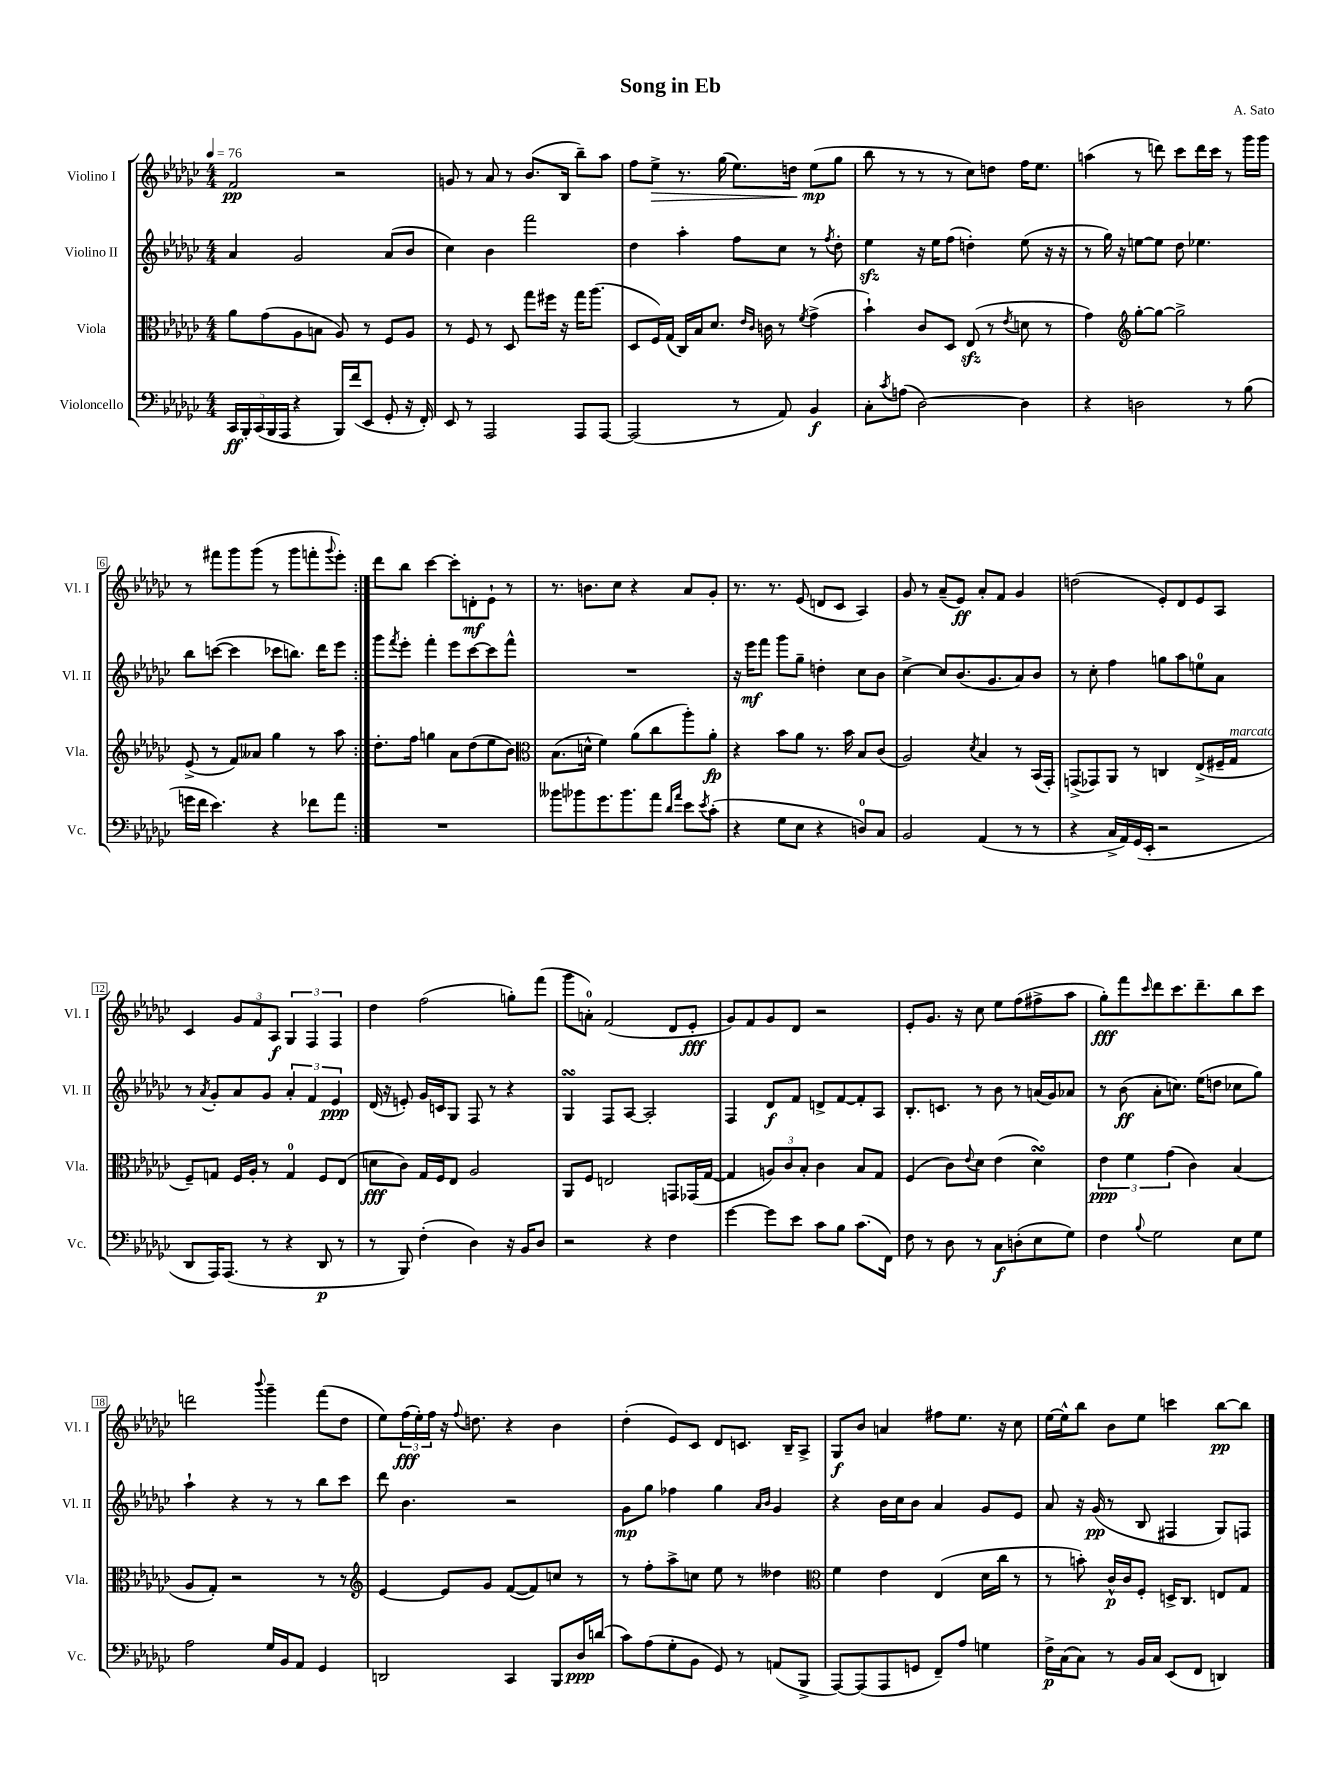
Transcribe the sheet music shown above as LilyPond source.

\header { title = "Song in Eb" composer = "A. Sato" }
<<
\new StaffGroup <<
\new Staff = "s0" \with { instrumentName = "Violino I" shortInstrumentName = "Vl. I" } {
    \clef treble \key ges \major \numericTimeSignature \time 4/4 \tempo 4 = 76
    \repeat volta 2 { f'2\pp r2 |
    g'8 r8 aes'8 r8 bes'8.( bes16 bes''8--) aes''8 |
    f''8 ees''8->\> r8. ges''16( ees''8.) d''16\! ees''8\mp( ges''8 |
    bes''8 r8 r8 r8 ces''8) d''8 f''16 ees''8. |
    a''4( r8 d'''8) ces'''8 d'''16 ces'''16 r8 ges'''16 ges'''16 |
    r8 fis'''8 ges'''8 ges'''8( r8 ges'''8 f'''8-. \appoggiatura { ges'''8 } ees'''8-.) | }
    des'''8 bes''8 ces'''4~ ces'''8-. d'8-.\mf ees'8-! r8 |
    r8. b'8. ces''8 r4 aes'8 ges'8-. |
    r8. r8. ees'8( d'8 ces'8 aes4) |
    ges'8 r8 aes'8--( ees'8\ff) aes'8-. f'8 ges'4 |
    d''2( ees'8-.) des'8 ees'8 aes8 |
    ces'4 \tuplet 3/2 { ges'8 f'8 aes8\f } \tuplet 3/2 { ges4 f4 f4 } |
    des''4 f''2( g''8-.) f'''8( |
    ges'''8 a'8-0-.) f'2( des'8 ees'8-.\fff |
    ges'8) f'8 ges'8 des'8 r2 |
    ees'8-. ges'8. r16 ces''8 ees''8 f''8( fis''8-> aes''8 |
    ges''8-.\fff) f'''8 \grace { ces'''16 } des'''8 ces'''8. des'''8.-- bes''8 ces'''8 |
    d'''2 \appoggiatura { bes'''8 } ges'''4-- f'''8( des''8 |
    ees''8) \tuplet 3/2 { f''16\fff( ees''16-.) f''16 } r16 \appoggiatura { f''8 } d''8. r4 bes'4 |
    des''4-.( ees'8) ces'8 des'8 c'8. bes16-- aes8-> |
    ges8\f bes'8 a'4 fis''8 ees''8. r16 ces''8 |
    ees''16~ ees''16-^ bes''8 bes'8 ees''8 c'''4 bes''8~\pp bes''8 \bar "|." |
}
\new Staff = "s1" \with { instrumentName = "Violino II" shortInstrumentName = "Vl. II" } {
    \clef treble \key ges \major \numericTimeSignature \time 4/4
    \repeat volta 2 { aes'4 ges'2 aes'8( bes'8 |
    ces''4) bes'4 f'''2 |
    des''4 aes''4-. f''8 ces''8 r8 \acciaccatura { f''8 } des''8-. |
    ees''4\sfz r16 ees''16 f''8( d''4-.) ees''8( r16 r16 |
    r8 ges''16) r16 e''8~ e''8 des''8 ees''4. |
    bes''8 c'''8~( c'''4 ces'''8 b''8.) des'''16 ees'''8 | }
    ges'''8 \acciaccatura { f'''8 } ees'''8-. f'''4-. ees'''8 ces'''8~ ces'''8 f'''8-^ |
    R1 |
    r16 ees'''16\mf f'''8 ges'''8 ges''8-- d''4-. ces''8 bes'8 |
    ces''4~-> ces''8 bes'8.( ges'8. aes'8) bes'8 |
    r8 ces''8-. f''4 g''8 aes''8 e''8-0 aes'8 |
    r8 \acciaccatura { aes'8 } ges'8-. aes'8 ges'8 \tuplet 3/2 { aes'4-. f'4 ees'4\ppp } |
    des'16( r16 e'8-.) ges'16 c'16 ges8 f8 r8 r4 |
    ges4\turn f8 aes8~ aes2-. |
    f4 des'8\f f'8 d'8-> f'8~ f'8-. aes8 |
    bes8.-. c'8. r8 bes'8 r8 a'16( ges'16) aes'8 |
    r8 bes'8\ff( aes'8-. c''8.) ees''16( d''8 ces''8 ges''8) |
    aes''4-! r4 r8 r8 bes''8 ces'''8 |
    des'''8 bes'4. r2 |
    ges'8\mp ges''8 fes''4 ges''4 \grace { aes'16 bes'16 } ges'4 |
    r4 bes'16 ces''16 bes'8 aes'4 ges'8 ees'8 |
    aes'8 r16 ges'16\pp( r8 bes8 fis4 ges8) f8 \bar "|." |
}
\new Staff = "s2" \with { instrumentName = "Viola" shortInstrumentName = "Vla." } {
    \clef alto \key ges \major \numericTimeSignature \time 4/4
    \repeat volta 2 { aes'8 ges'8( aes8 b8 aes8) r8 f8 aes8 |
    r8 f8 r8 des8 ges''8 fis''16 r16 ges''16 aes''8.( |
    des8 f16) ges16( ces16) bes16 des'8. \grace { ees'16 ces'16 } c'16 r8 \acciaccatura { f'8 } ges'4->( |
    bes'4-!) ces'8 des8 ees8\sfz( r8 \acciaccatura { ees'8 } d'8 r8 |
    ges'4) \clef treble ges''8~-. ges''8~ ges''2-> |
    ees'8->( r8 f'8) aeses'8 ges''4 r8 aes''8 | }
    des''8.-. f''16 g''4 aes'8 des''8( ees''8 bes'8) |
    \clef alto bes8.( d'16-^ f'4) aes'8( ces''8 aes''8-.) aes'8-.\fp |
    r4 bes'8 aes'8 r8. bes'16 bes8 ces'8( |
    aes2) \acciaccatura { des'8 } bes4 r8 bes,16( ges,16-.) |
    g,8->( ges,8) aes,8 r8 c4 ees8->( fis16-- ges16^\markup { \italic "marcato" } |
    f8--) g8 f16 aes16-. r8 g4-0 f8 ees8( |
    d'8\fff ces'8) ges16 f16 ees8 aes2 |
    aes,8 f8 e2 g,8 ges,16( ges16~ |
    ges4 \tuplet 3/2 { a8) ces'8 bes8-. } ces'4 bes8 ges8 |
    f4( ces'8) \appoggiatura { ees'8 } des'8 ees'4( des'4\turn) |
    \tuplet 3/2 { ees'4\ppp f'4 ges'4( } ces'4) bes4( |
    aes8 ges8-.) r2 r8 r8 |
    \clef treble ees'4~ ees'8 ges'8 f'8~( f'8) c''8 r8 |
    r8 f''8-. aes''8-> c''8 ees''8 r8 deses''4 |
    \clef alto f'4 ees'4 ees4( des'16 ces''16 r8 |
    r8 b'8-.) ces'16-^\p ces'16 f8-. d16-> ces8. e8 ges8 \bar "|." |
}
\new Staff = "s3" \with { instrumentName = "Violoncello" shortInstrumentName = "Vc." } {
    \clef bass \key ges \major \numericTimeSignature \time 4/4
    \repeat volta 2 { \tuplet 5/4 { ces,16\ff bes,,16-. ces,16( bes,,16 aes,,16 } r4 bes,,16) f'16( ees,8 ges,8-. r16 f,16-.) |
    ees,8 r8 aes,,2 aes,,8 aes,,8~ |
    aes,,2( r8 aes,8) bes,4\f |
    ces8-. \acciaccatura { ces'8 } a8( des2~) des4 |
    r4 d2 r8 bes8( |
    g'16 f'16 ees'4.) r4 fes'8 aes'8 | }
    R1 |
    beses'8 bes'8 ges'8. bes'8. aes'8 \grace { des'16 aes'16 } ees'8 \acciaccatura { ees'8 } ces'8-.( |
    r4 ges8 ees8 r4 d8-0) ces8 |
    bes,2 aes,4( r8 r8 |
    r4 ces16-> aes,16) ges,16( ees,16-. r2 |
    des,8 aes,,16) aes,,8.( r8 r4 des,8\p r8 |
    r8 bes,,8) f4-.( des4) r16 bes,16 des8 |
    r2 r4 f4 |
    ges'4~ ges'8 ees'8 ces'8 bes8 ces'8.( f,16) |
    f8 r8 des8 r8 ces8\f d8-.( ees8 ges8) |
    f4 \appoggiatura { bes8 } ges2 ees8 ges8 |
    aes2 ges16 bes,16 aes,8 ges,4 |
    d,2 ces,4 bes,,8 des16\ppp d'16( |
    ces'8) aes8( ges8-. bes,8 ges,8) r8 a,8( bes,,8-> |
    aes,,8~) aes,,8( aes,,8 g,8 f,8--) aes8 g4 |
    f16->\p ces16( ces8) r8 bes,16 ces16 ees,8( f,8 d,4) \bar "|." |
}
>>
>>
\layout { \context { \Score \override BarNumber.stencil = #(make-stencil-boxer 0.1 0.3 ly:text-interface::print) } }
